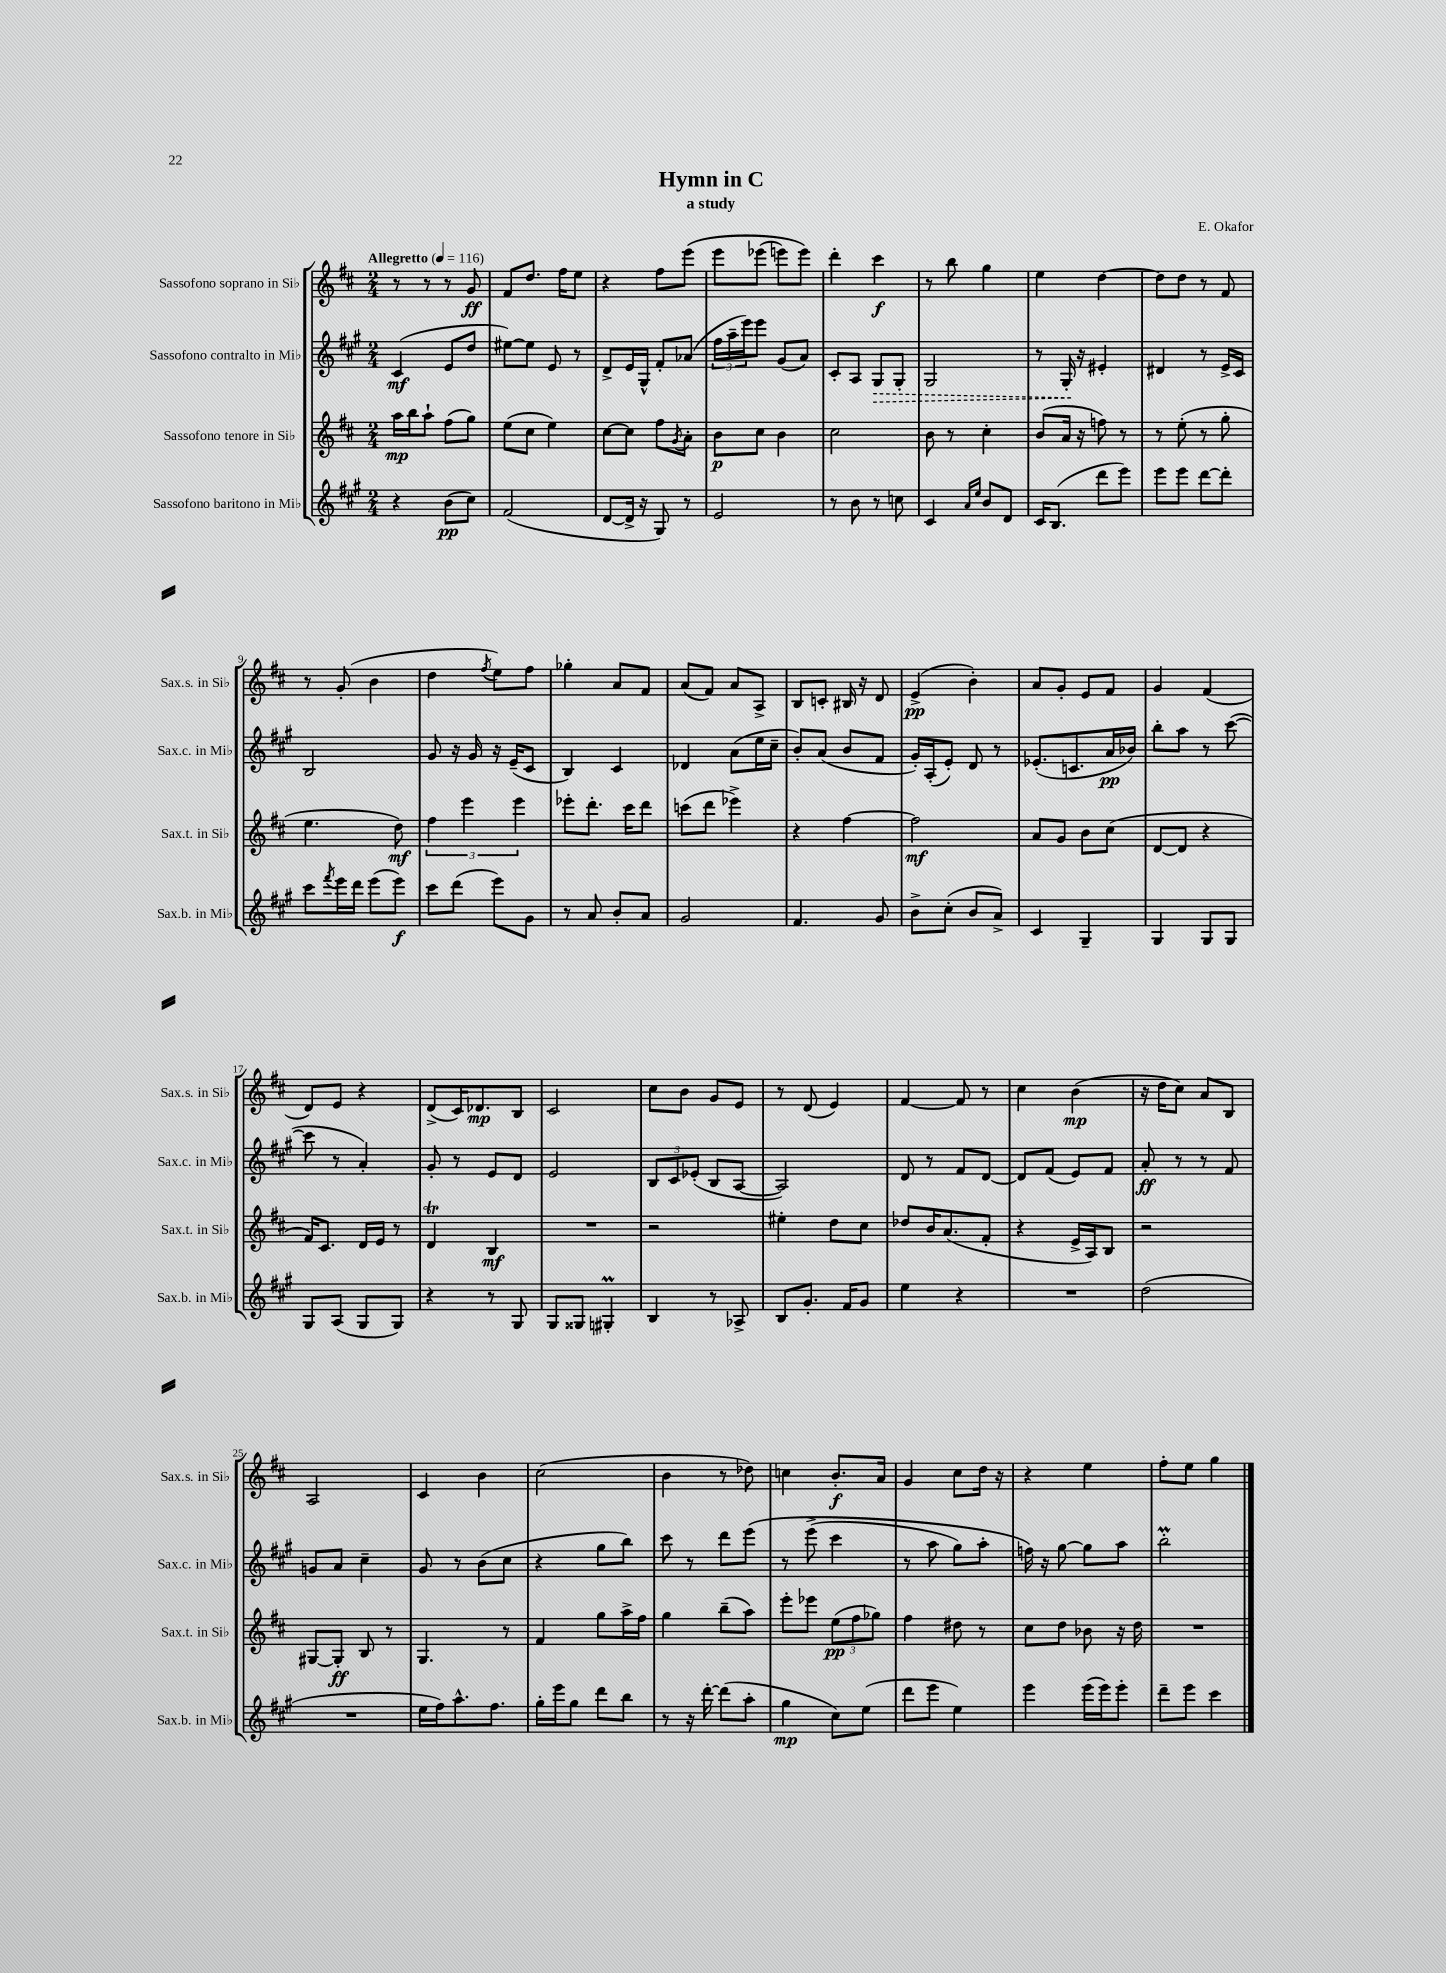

**kern	**kern	**kern	**kern
*staff4	*staff3	*staff2	*staff1
*clefG2	*clefG2	*clefG2	*clefG2
*k[f#c#g#]	*k[f#c#]	*k[f#c#g#]	*k[f#c#]
*M2/4	*M2/4	*M2/4	*M2/4
*MM116	*MM116	*MM116	*MM116
4r	16aa\LL	(4c#/	8r
.	16bb\J	.	.
.	8aa`\J	.	8r
(8b\L	(8ff#\L	8e/L	8r
8cc#\J)	8gg\J)	8dd/J	8g/
=	=	=	=
(2f#/	(8ee\L	[8ee#\L)	8f#/L
.	8cc#\J	8ee#\]J	8.dd/J
.	4ee\)	8e/	.
.	.	.	16ff#\LK
.	.	8r	8ee\J
=	=	=	=
[8d/L	[8cc#\L	8d^/L	4r
16d^/]Jk	8cc#\]J	16e/L	.
16r	.	16G#^^/JJ	.
8G#/)	8ff#\L	8f#'/L	8ff#\L
.	8qg/	.	.
8r	8a'\J	(8a-/J	&(8eee\J
=	=	=	=
2e/	8b\L	24ff#\LL	8eee\L
.	.	24aa~\	.
.	.	24eee\J)	.
.	8cc#\J	8eee\J	(8eee-\J
.	4b\	(8g#/L	8eee\L)
.	.	8a/J)	8eee\J&)
=	=	=	=
8r	2cc#\	8c#'/L	4ddd'\
8b\	.	8A/J	.
8r	.	8G#/L	4ccc#\
8cc\	.	8G#'/J	.
=	=	=	=
4c#/	8b\	2G#/	8r
.	8r	.	8bb\
16qqa/LL	.	.	.
16qqee/JJ	.	.	.
8b/L	4cc#'\	.	4gg\
8d/J	.	.	.
=	=	=	=
16c#/LK	(8b/L	8r	4ee\
(8.B/J	.	.	.
.	16a/Jk	16G#'/	.
.	16r	16r	.
8ddd\L	8ff\)	4e#'/	[4dd\
8eee\J)	8r	.	.
=	=	=	=
8eee\L	8r	4d#/	8dd\]L
8eee\J	(8ee'\	.	8dd\J
[8ddd\L	8r	8r	8r
8ddd'\]J	8gg'\	16e^/LL	8f#/
.	.	16c#/JJ	.
=	=	=	=
8ccc#\L	4.ee\	2B/	8r
8qfff#/	.	.	.
16eee\L	.	.	(8g'/
16ddd\JJ	.	.	.
(8eee\L	.	.	4b\
8eee\J)	8dd\)	.	.
=	=	=	=
8ccc#\L	6ff#\	8g#/	4dd\
(8ddd\J	.	16r	.
.	6eee\	.	.
.	.	16g#/	.
.	.	.	8qff#/
8eee\L)	.	16r	8ee\L)
.	.	(16e~/LK	.
.	6eee\	.	.
8g#\J	.	8c#/J	8ff#\J
=	=	=	=
8r	8eee-'\L	4B/)	4gg-'\
8a/	8.ddd'\J	.	.
8b'/L	.	4c#/	8a/L
.	16ccc#\LK	.	.
8a/J	8ddd\J	.	8f#/J
=	=	=	=
2g#/	(8ccc\L	4d-/	(8a/L
.	8ddd\J	.	8f#/J)
.	4eee-^\)	(8a\L	8a/L
.	.	16ee\L	8A^/J
.	.	16cc#~\JJ	.
=	=	=	=
4.f#/	4r	8b'/L)	8B/L
.	.	(8a/J	8c'/J
.	[4ff#\	8b/L	16B#/
.	.	.	16r
8g#/	.	8f#/J	8d/
=	=	=	=
8b^\L	2ff#\]	16g#'/LL)	(4e^/
.	.	(16A'/J	.
(8cc#'\J	.	8e'/J)	.
8b/L	.	8d/	4b'\)
8a^/J)	.	8r	.
=	=	=	=
4c#/	8a/L	(8.e-'/L	8a/L
.	8g/J	.	8g'/J
.	.	8.c/	.
4G#~/	8b\L	.	8e/L
.	(8cc#\J	16a/L	8f#/J
.	.	16b-/JJ)	.
=	=	=	=
4G#/	[8d/L	8bb'\L	4g/
.	8d/]J	8aa\J	.
8G#/L	4r	8r	(4f#/
8G#/J	.	([8ccc#\	.
=	=	=	=
8G#/L	16f#/LK)	8ccc#\]	8d/L)
.	8.c#/J	.	.
(8A/J	.	8r	8e/J
8G#/L	16d/LL	4a'/)	4r
.	16e/JJ	.	.
8G#/J)	8r	.	.
=	=	=	=
4r	4d/	8g#'/	(8d^/L
.	.	8r	16c#/K)
.	.	.	8.d-/
8r	4B/	8e/L	.
8G#/	.	8d/J	8B/J
=	=	=	=
8G#/L	2r	2e/	2c#/
8G##/J	.	.	.
4G#'/	.	.	.
=	=	=	=
4B/	2r	12B/L	8cc#\L
.	.	12c#/	.
.	.	.	8b\J
.	.	(12e-'/J	.
8r	.	8B/L	8g/L
8A-^/	.	[8A/J	8e/J
=	=	=	=
8B/L	4ee#'\	2A/])	8r
8.g#'/J	.	.	(8d/
.	8dd\L	.	4e/)
16f#/LK	.	.	.
8g#/J	8cc#\J	.	.
=	=	=	=
4ee\	8dd-/L	8d/	[4f#/
.	16b/K	8r	.
.	(8.a/	.	.
4r	.	8f#/L	8f#/]
.	8f#'/J	[8d/J	8r
=	=	=	=
2r	4r	8d/]L	4cc#\
.	.	(8f#/J	.
.	16e^/LL	8e/L)	(4b\
.	16A/J)	.	.
.	8B/J	8f#/J	.
=	=	=	=
(2dd\	2r	8a'/	16r
.	.	.	16dd\LK
.	.	8r	8cc#\J)
.	.	8r	8a/L
.	.	8f#/	8B/J
=	=	=	=
2r	[8G#/L	8g/L	2A/
.	8G#'/]J	8a/J	.
.	8B/	4cc#~\	.
.	8r	.	.
=	=	=	=
16ee\LL	4.G/	8g#/	4c#/
16ff#\J)	.	.	.
8.aa^^\	.	8r	.
.	.	(8b\L	4b\
8.ff#\J	.	.	.
.	8r	8cc#\J	.
=	=	=	=
16gg#'\LL	4f#/	4r	(2cc#\
16eee\J	.	.	.
8gg#\J	.	.	.
8ddd\L	8gg\L	8gg#\L	.
8bb\J	16aa^\L	8bb\J)	.
.	16ff#\JJ	.	.
=	=	=	=
8r	4gg\	8ccc#\	4b\
16r	.	8r	.
[16ddd'\	.	.	.
(8ddd\]L	(8bb~\L	8ddd\L	8r
8aa'\J	8aa\J)	&(8eee\J	8dd-\)
=	=	=	=
4gg#\	8eee'\L	8r	4cc\
.	8eee-\J	(8eee^\	.
8cc#\L)	(12ee\L	4ccc#\	8.b'/L
.	12ff#\	.	.
(8ee\J	.	.	.
.	12gg-\J)	.	.
.	.	.	16a/Jk
=	=	=	=
8ddd\L	4ff#\	8r	4g/
8eee\J	.	8aa\	.
4ee\)	8dd#\	8gg#\L)	8cc#\L
.	8r	8aa'\J	16dd\Jk
.	.	.	16r
=	=	=	=
4eee\	8cc#\L	16ff\&)	4r
.	.	16r	.
.	8dd\J	[8gg#\	.
(16eee\LL	8b-\	8gg#\]L	4ee\
16eee\J)	.	.	.
8eee'\J	16r	8aa\J	.
.	16dd\	.	.
=	=	=	=
8ddd~\L	2r	2bb'\	8ff#'\L
8eee\J	.	.	8ee\J
4ccc#\	.	.	4gg\
==	==	==	==
*-	*-	*-	*-
